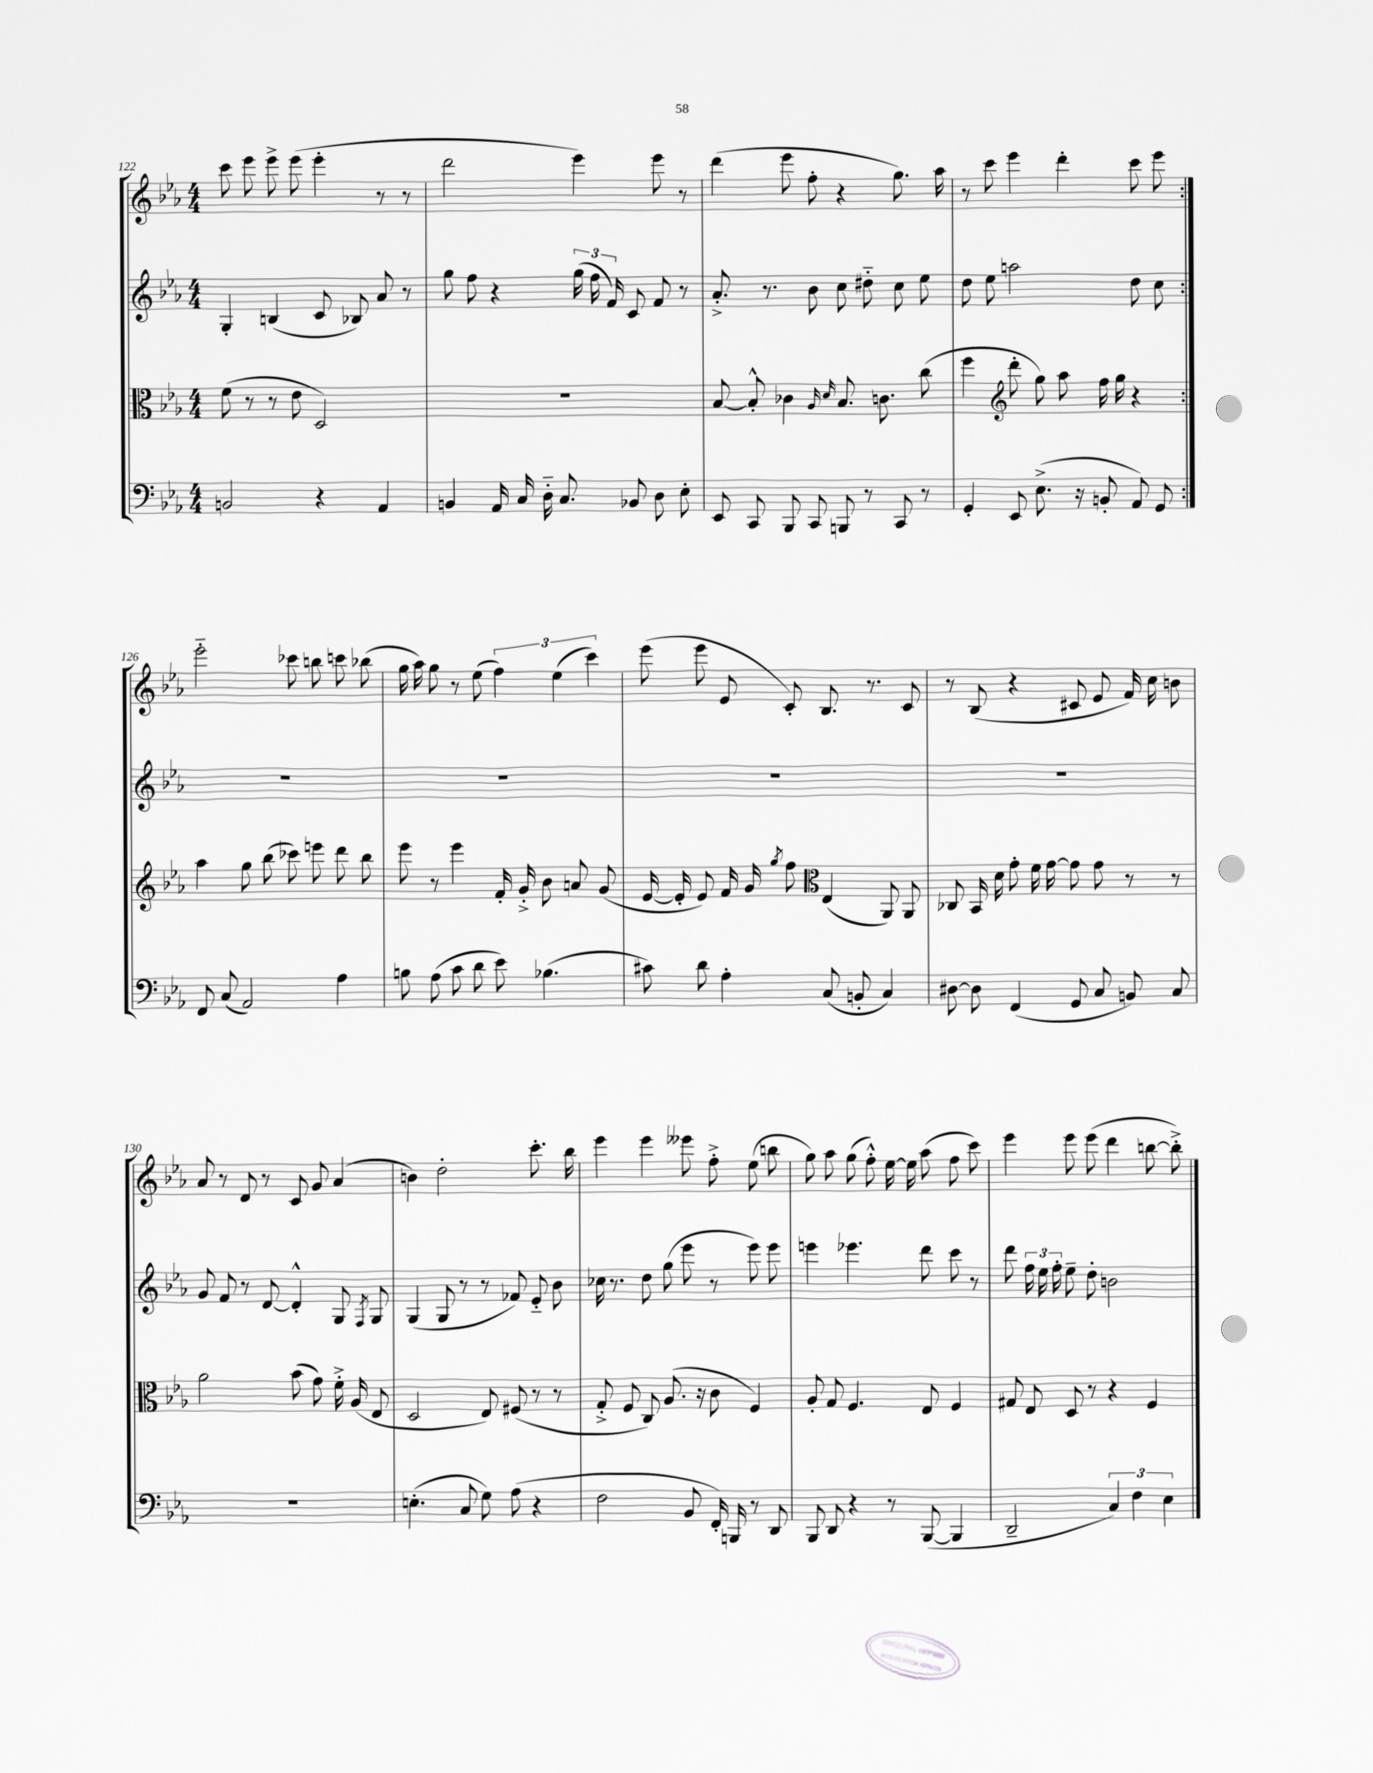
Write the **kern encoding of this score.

**kern	**kern	**kern	**kern
*staff4	*staff3	*staff2	*staff1
*clefF4	*clefC3	*clefG2	*clefG2
*k[b-e-a-]	*k[b-e-a-]	*k[b-e-a-]	*k[b-e-a-]
*M4/4	*M4/4	*M4/4	*M4/4
2BB	(8f	4G'	8ccc
.	8r	.	8eee-
.	8r	(4B	8eee-^
.	8e-	.	(8eee-
4r	2D)	8c	4eee-'
.	.	8B-)	.
4AA-	.	8a-	8r
.	.	8r	8r
=	=	=	=
4BB	1r	8gg	2ddd
.	.	8ff	.
16AA-	.	4r	.
16C	.	.	.
16D'~	.	.	.
8.C	.	.	.
.	.	(24gg	4eee-)
.	.	24ff	.
.	.	24f)	.
8BB-	.	8c	.
8D	.	8f	8eee-
8E-'	.	8r	8r
=	=	=	=
8EE-	[8B-	8.a-'^	(4ddd
8CC	8B-'^^]	.	.
.	.	8.r	.
8BBB-	4c-	.	8eee-
8CC	.	8b-	8ff'
.	16qqA-	.	.
.	16qqd	.	.
8BBB	8.B-	8cc	4r
8r	.	8dd#'~	.
.	8.c	.	.
8CC	.	8cc	8.gg)
8r	(8cc	8ee-	.
.	.	.	16aa-
=	=	=	=
4GG'	4ff	8dd	8r
.	.	8ee-	8ccc
*	*clefG2	*	*
8EE-	8ddd'	2aa	4eee-
(8.E-^	8gg)	.	.
.	8aa-	.	4ddd'
16r	.	.	.
8BB'	16ff	.	.
.	16gg	.	.
8AA-)	4r	8dd	8ccc
8GG	.	8cc	8eee-
=:|!	=:|!	=:|!	=:|!
8FF	4aa-	1r	2eee-'~
(8C	.	.	.
2AA-)	8gg	.	.
.	(8bb-	.	.
.	8ccc-)	.	8ccc-
.	8eee	.	8bb
4A-	8ddd	.	8ccc
.	8bb-	.	(8bb-
=	=	=	=
8B	8eee-	1r	16gg
.	.	.	16aa-)
(8A-	8r	.	8gg
8c	4eee-	.	8r
8d	.	.	(8ee-
8e-)	16f'	.	6ff)
.	16g'^	.	.
(4.B-	8b-	.	.
.	.	.	(6ee-
.	8a	.	.
.	.	.	6ccc)
.	(8g	.	.
=	=	=	=
8c#)	[16e-	1r	(8eee-
.	16e-']	.	.
8d	8e-)	.	8eee-
4A-'	16f	.	8e-
.	16g	.	.
.	8qgg	.	.
.	8ff	.	8c')
*	*clefC3	*	*
(8C	(4E-	.	8.B-
8BB'	.	.	.
.	.	.	8.r
4C)	8AA-)	.	.
.	8AA-	.	8c
=	=	=	=
[8D#	8C-	1r	8r
8D#]	16BB-	.	(8B-
.	16d	.	.
(4FF	8g'	.	4r
.	16f	.	.
.	[16g	.	.
8GG	8g]	.	8c#
8C	8g	.	8e-
8BB)	8r	.	16f)
.	.	.	16cc
8C	8r	.	8b
=	=	=	=
1r	2a-	8g	8a-
.	.	8f	8r
.	.	8r	8d
.	.	[8d	8r
.	(8b-	4d'^^]	8c
.	8g)	.	8g
.	16f'^	8G	(4a-
.	(16A-	.	.
.	.	8qF	.
.	8E-	8G	.
=	=	=	=
(4.E'	2D	(4G	4b)
.	.	8G	2dd'
8C	.	8r	.
8G)	8E-)	8r	.
(8A-	(8F#	8f-)	.
4r	8r	8e-'~	8.ccc'
.	8r	8b-	.
.	.	.	16bb-
=	=	=	=
2F	8G'^	16cc-	4eee-
.	.	8.r	.
.	8F	.	.
.	8C)	8dd	4eee-
.	(8.A-	(8gg	.
8BB-	.	8eee-	8eee--
.	16r	.	.
16FF')	8c	8r	8ff'^
16BBB	.	.	.
8r	4F)	8eee-)	(8ee-
8DD	.	8eee-	8bb
=	=	=	=
8BBB-	8A-'	4eee	8gg)
8DD	8G	.	8aa-
4r	4.F	4.eee-	(8gg
.	.	.	8ff'^^)
8r	.	.	[16ee-
.	.	.	16ee-]
([8BBB-	8E-	8ddd	(8aa-
4BBB-]	4F	8ccc	8ff
.	.	8r	8ccc)
=	=	=	=
2DD~	8G#	8ddd	4eee-
.	8E-	24ff	.
.	.	24ee-	.
.	.	24ff'	.
.	8D	8ee-~	8eee-
.	8r	8dd'	(8eee-
6C)	4r	2b	4ddd
6F	.	.	.
.	4F	.	[8bb
6E-	.	.	.
.	.	.	8bb'^])
==	==	==	==
*-	*-	*-	*-
